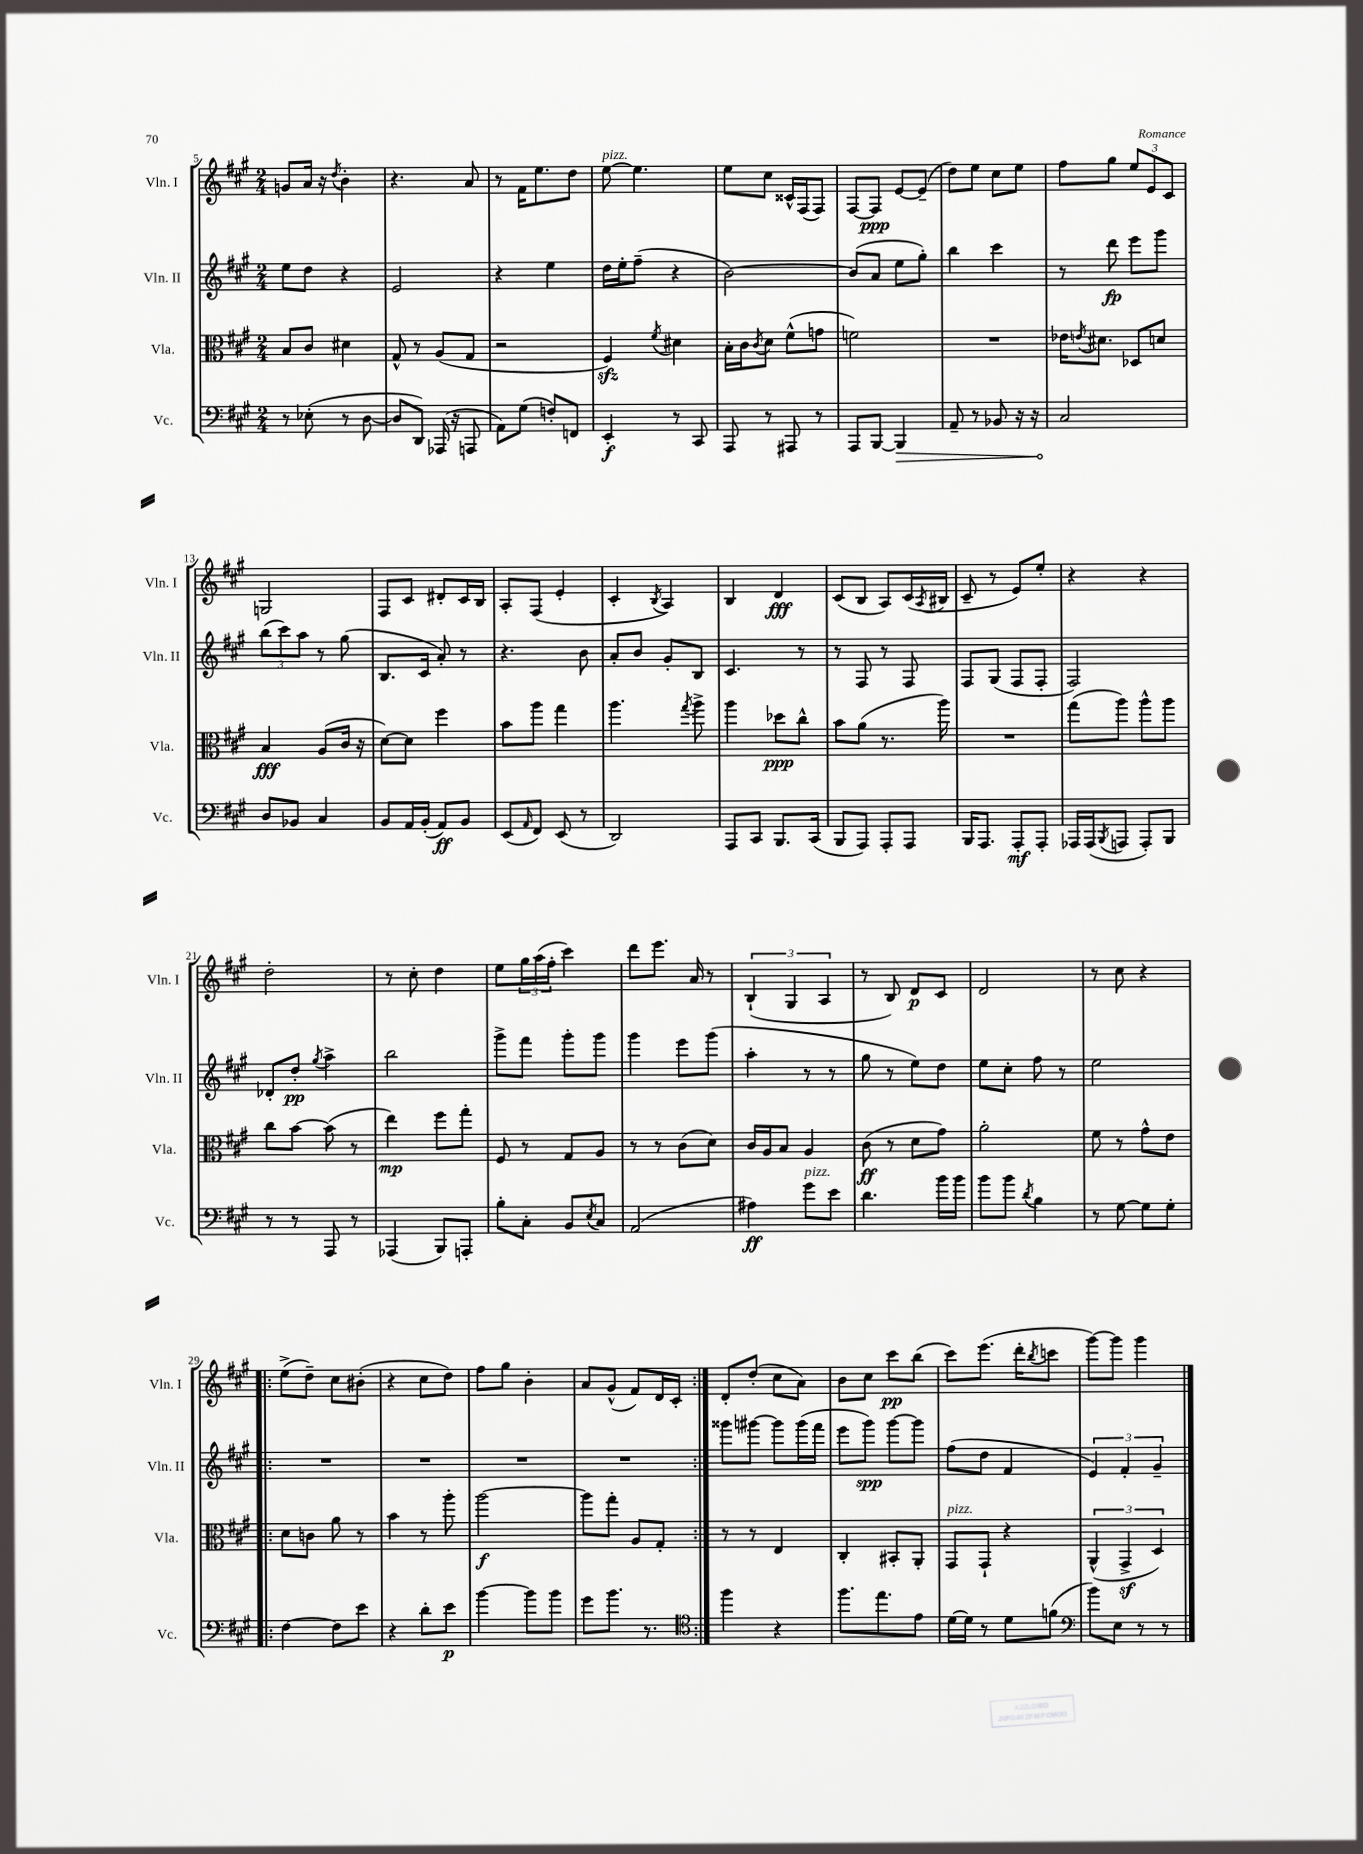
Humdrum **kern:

**kern	**kern	**kern	**kern
*staff4	*staff3	*staff2	*staff1
*clefF4	*clefC3	*clefG2	*clefG2
*k[f#c#g#]	*k[f#c#g#]	*k[f#c#g#]	*k[f#c#g#]
*M2/4	*M2/4	*M2/4	*M2/4
8r	8B	8ee	8g
(8E-'	8c#	8dd	16a
.	.	.	16r
.	.	.	8qdd
8r	4d#	4r	4b'
[8D	.	.	.
=	=	=	=
8D]	8G#^^	2e	4.r
8DD)	8r	.	.
(16AAA-	(8A	.	.
16r	.	.	.
8AAA	8G#	.	8a
=	=	=	=
8AA)	2r	4r	8r
(8G#	.	.	16f#
.	.	.	8.ee
8F')	.	4ee	.
8FF	.	.	8dd
=	=	=	=
4EE'	4F#)	16dd	[8ee
.	.	16ee'	.
.	.	(8ff#~	4.ee]
.	8qf#	.	.
8r	4d#	4r	.
8CC#	.	.	.
=	=	=	=
8AAA	16B'	[2b)	8ee
.	16c#	.	.
.	8qc#	.	.
8r	8d	.	8cc#
8AAA#	(8f#^^	.	16c##^^
.	.	.	(16F#
8r	8g	.	8F#)
=	=	=	=
8AAA	2f)	(8b]	[8F#
[8BBB	.	8a	8F#]
4BBB]	.	8ee	[8e
.	.	8gg#')	(8e~]
=	=	=	=
8AA~	2r	4bb	8dd)
8r	.	.	8ee
8BB-	.	4ccc#	8cc#
16r	.	.	8ee
16r	.	.	.
=	=	=	=
2C#	16e-	8r	8ff#
.	8qe	.	.
.	8.d#	.	.
.	.	8ddd	8gg#
.	8D-	8eee	12ee
.	.	.	12e
.	8d	8ggg#	.
.	.	.	12c#
=	=	=	=
8D	4B	(12bb	2G
.	.	12ccc#)	.
8BB-	.	.	.
.	.	12aa	.
4C#	(8A	8r	.
.	16c#	(8gg#	.
.	16r	.	.
=	=	=	=
8BB	[8d)	8.B	8F#
16AA	8d]	.	8c#
(16BB'	.	16c#	.
8AA)	4ff#	8a')	8d#'
8BB	.	8r	16c#
.	.	.	16B
=	=	=	=
(8EE	8b	4.r	8A'
16qqAA	.	.	.
8FF#)	8aa	.	(8F#
(8EE	4gg#	.	4e'
8r	.	8b	.
=	=	=	=
2DD)	4.aa	8a'	4c#'
.	.	8b	.
.	.	.	8qB
.	.	8g#'	4A)
.	8qgg#	.	.
.	8aa^	8B	.
=	=	=	=
8AAA	4aa	4.c#	4B
8CC#	.	.	.
8.BBB	8dd-	.	4d
.	8cc#^^	8r	.
(16CC#	.	.	.
=	=	=	=
8BBB	8b	8r	(8c#
8AAA)	(8a	8F#	8B
8AAA'	8.r	8r	8A)
8AAA	.	8F#	(16c#
.	.	.	8qA
.	16aa)	.	16B#
=	=	=	=
16BBB	2r	8F#	8c#~
8.AAA	.	.	.
.	.	(8G#	8r
8AAA'	.	8F#	8e)
8AAA'	.	8F#'	8ee'
=	=	=	=
16AAA-	(8gg#	2F#)	4r
(16AAA-	.	.	.
8qBBB	.	.	.
8AAA	8aa)	.	.
8AAA')	8aa^^	.	4r
8BBB	8aa	.	.
=	=	=	=
8r	8cc#	8d-'	2dd'
8r	[8b	8dd'	.
.	.	8qgg#	.
8AAA	(8b]	4aa^	.
8r	8r	.	.
=	=	=	=
(4AAA-	4ee)	2bb	8r
.	.	.	8cc#'
8BBB)	8ff#	.	4dd
8AAA'	8gg#'	.	.
=	=	=	=
8B'	8F#	8ggg#^	8ee
8C#'	8r	8fff#	24gg#
.	.	.	(24aa
.	.	.	24ff#'
8BB	8G#	8ggg#'	4ccc#)
8qE	.	.	.
8C#	8A	8ggg#	.
=	=	=	=
(2AA	8r	4ggg#	8ddd
.	8r	.	8.eee
.	(8c#	8eee	.
.	.	.	16a
.	8d)	(8ggg#	8r
=	=	=	=
4A#)	16c#	4aa'	(6B`
.	16A	.	.
.	8B	.	.
.	.	.	6G#
8g#	4A	8r	.
.	.	.	6A
8e	.	8r	.
=	=	=	=
4.d	(8c#	8gg#	8r
.	8r	8r	8B)
.	8d	8ee)	8d
16b	8g#)	8dd	8c#
16b	.	.	.
=	=	=	=
8b	2a'	8ee	2d
8b	.	8cc#'	.
8qd	.	.	.
4B	.	8ff#	.
.	.	8r	.
=	=	=	=
8r	8f#	2ee	8r
[8G#	8r	.	8cc#
8G#]	8g#^^	.	4r
8G#'	8e	.	.
=!|:	=!|:	=!|:	=!|:
[4F#	8d	2r	(8ee^
.	8c	.	8dd~)
8F#]	8a	.	8cc#
8e	8r	.	(8b#'
=	=	=	=
4r	4b	2r	4r
8d'	8r	.	8cc#
8e	8aa'	.	8dd)
=	=	=	=
[4b	[2aa	2r	8ff#
.	.	.	8gg#
8b]	.	.	4b'
8b	.	.	.
=	=	=	=
8g#	8aa]	2r	8a
8.b	8gg#'	.	(8g#^^
.	8A	.	8f#)
8.r	.	.	.
.	8G#'	.	16d
.	.	.	16c#'
=:|!	=:|!	=:|!	=:|!
*clefC4	*	*	*
4ff#	8r	8ggg##	8d'
.	8r	[8ggg#	(8dd'
4r	4E	8ggg#]	8cc#
.	.	(16ggg#	8a)
.	.	16fff#	.
=	=	=	=
8.ff#	4C#'	8eee	8b
.	.	8ggg#)	8cc#
8.ee	.	.	.
.	8BB#'	[8ggg#	8ccc#
8e	8AA'	8ggg#]	(8bb
=	=	=	=
[16d	8GG#	(8ff#	8ccc#)
16d]	.	.	.
8r	8GG#`	8dd	(8.eee
8d	4r	4f#	.
.	.	.	16ddd'
.	.	.	8qbb
(8f	.	.	8ccc
=	=	=	=
*clefF4	*	*	*
8b)	(6AA^^	6e)	[8ggg#)
8E	.	.	8ggg#]
.	6GG#^	6f#'	.
8r	.	.	4ggg#
.	6D)	6g#~	.
8r	.	.	.
==	==	==	==
*-	*-	*-	*-
